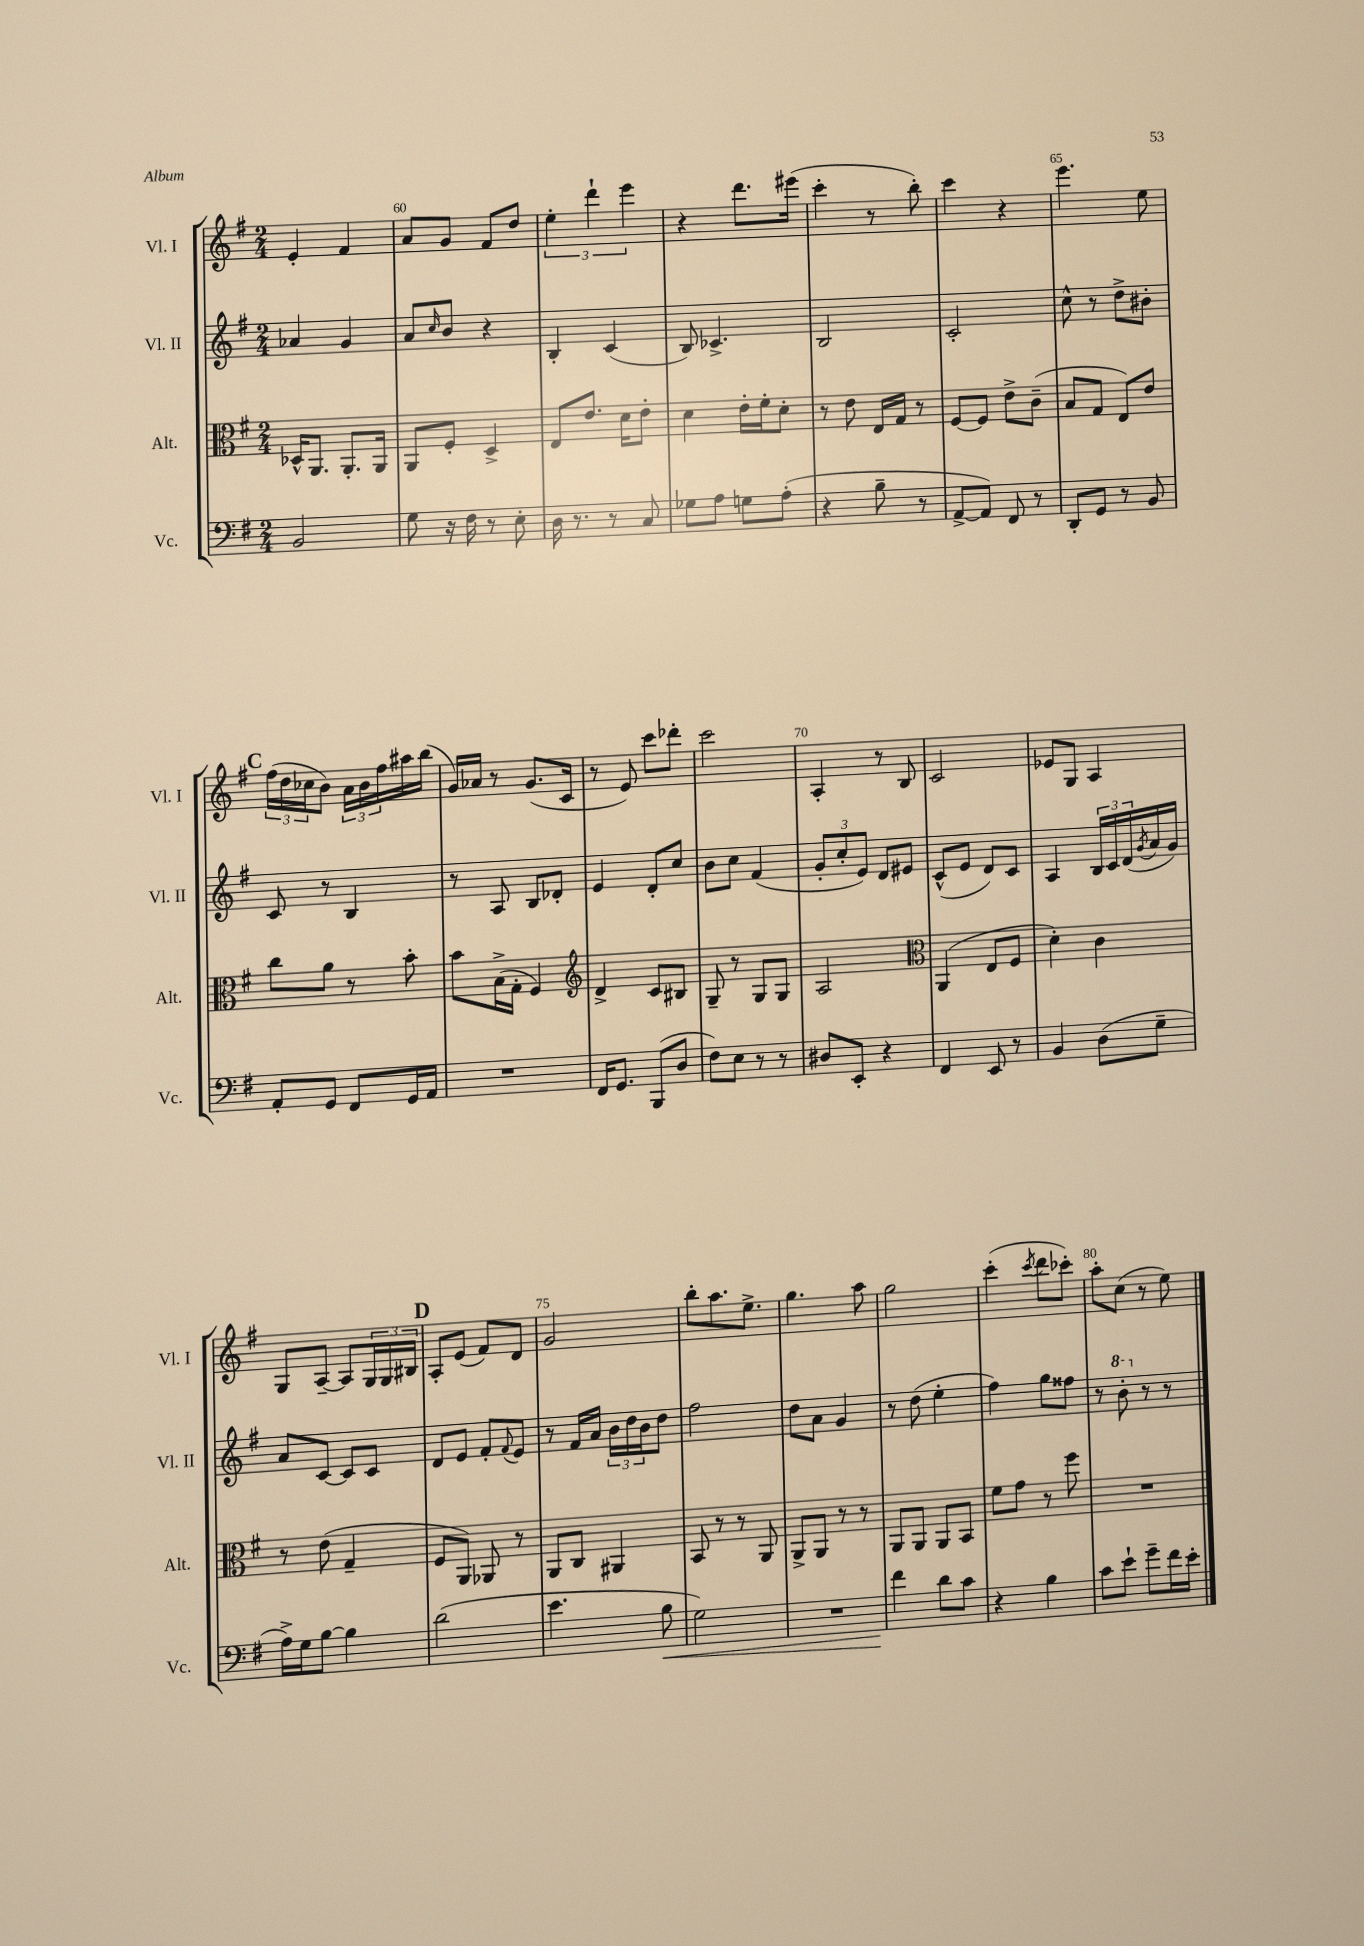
<<
\new StaffGroup <<
\new Staff = "s0" \with { instrumentName = "Vl. I" shortInstrumentName = "Vl. I" } {
    \clef treble \key g \major \numericTimeSignature \time 2/4
    e'4-. fis'4 |
    a'8 g'8 fis'8 d''8 |
    \tuplet 3/2 { e''4-. d'''4-! e'''4 } |
    r4 d'''8. eis'''16( |
    c'''4-. r8 b''8-.) |
    c'''4 r4 |
    e'''4. e''8 |
    \mark \markup { \bold "C" } \tuplet 3/2 { fis''16( d''16 ces''16 } b'8) \tuplet 3/2 { a'16 b'16 fis''16 } ais''16 b''16( |
    g'16) aes'16 r8 g'8.( c'16 |
    r8 e'8) c'''8 des'''8-. |
    c'''2 |
    a4-. r8 b8 |
    c'2 |
    ees'8 g8 a4 |
    g8 a8~-- a8 \tuplet 3/2 { g16 g16 bis16 } |
    \mark \markup { \bold "D" } a8-. e'8( fis'8) d'8 |
    g'2 |
    b''8-. a''8. e''8.-> |
    g''4. a''8 |
    g''2 |
    c'''4-.( \acciaccatura { c'''8 } d'''8 ces'''8-.) |
    a''8-. c''8( r8 e''8) \bar "|." |
}
\new Staff = "s1" \with { instrumentName = "Vl. II" shortInstrumentName = "Vl. II" } {
    \clef treble \key g \major \numericTimeSignature \time 2/4
    aes'4 g'4 |
    a'8 \grace { c''16 } b'8 r4 |
    b4-. c'4( |
    b8) ces'4.-> |
    b2 |
    c'2-. |
    c''8-^ r8 d''8-> bis'8-. |
    \mark \markup { \bold "C" } c'8 r8 b4 |
    r8 a8 b8 des'8-. |
    e'4 d'8-. c''8 |
    b'8 c''8 fis'4( |
    \tuplet 3/2 { g'8-. c''8-. e'8) } d'8 eis'8 |
    c'8-^( e'8 d'8) c'8 |
    a4 \tuplet 3/2 { b16 c'16 d'16( } \acciaccatura { g'8 } a'16 g'16) |
    a'8 c'8~ c'8 c'8 |
    \mark \markup { \bold "D" } d'8 e'8 fis'8-. \appoggiatura { fis'8 } e'8 |
    r8 fis'16 a'16 \tuplet 3/2 { b'16 d''16 b'16 } d''8 |
    fis''2 |
    d''8 a'8 g'4 |
    r8 d''8( e''4-. |
    fis''4) g''8 fisis''8 |
    r8 \ottava #1 b''8-. \ottava #0 r8 r8 \bar "|." |
}
\new Staff = "s2" \with { instrumentName = "Alt." shortInstrumentName = "Alt." } {
    \clef alto \key g \major \numericTimeSignature \time 2/4
    des16-^ a,8. a,8.-. a,16 |
    a,8 fis8-. d4-> |
    e8 e'8. d'16 e'8-. |
    d'4 e'16-. fis'16-. d'8-. |
    r8 e'8 e16 g16 r8 |
    fis8~ fis8 e'8-> c'8--( |
    b8 g8 e8) e'8 |
    \mark \markup { \bold "C" } c''8 a'8 r8 b'8-. |
    b'8 b16->( g16-. fis4) |
    \clef treble d'4-> c'8 bis8 |
    g8-- r8 g8 g8 |
    a2 |
    \clef alto a,4( e8 fis8 |
    d'4-.) c'4 |
    r8 e'8( g4-- |
    \mark \markup { \bold "D" } fis8 a,8) aes,8 r8 |
    a,8 c8 ais,4 |
    b,8 r8 r8 a,8 |
    a,8-> a,8 r8 r8 |
    a,8 a,8 a,8 b,8 |
    fis'8 g'8 r8 fis''8 |
    R2 \bar "|." |
}
\new Staff = "s3" \with { instrumentName = "Vc." shortInstrumentName = "Vc." } {
    \clef bass \key g \major \numericTimeSignature \time 2/4
    b,2 |
    g8 r16 fis16 r8 e8-. |
    d16 r8. r8 c8 |
    ges8 a8 g8 a8-.( |
    r4 b8-- r8 |
    a,8~-> a,8) fis,8 r8 |
    d,8-. g,8 r8 b,8 |
    \mark \markup { \bold "C" } a,8-. g,8 fis,8 g,16 a,16 |
    R2 |
    fis,16 g,8. b,,8( d8 |
    fis8) e8 r8 r8 |
    dis8 e,8-. r4 |
    fis,4 e,8 r8 |
    b,4 d8( g8-- |
    a16->) g16 b8~ b4 |
    \mark \markup { \bold "D" } d'2( |
    e'4. b8\< |
    g2) |
    R2 |
    fis'4\! d'8 c'8 |
    r4 b4 |
    c'8 e'8-! g'8-- fis'16 e'16-. \bar "|." |
}
>>
>>
\layout { \context { \Score currentBarNumber = #59 \override BarNumber.break-visibility = ##(#f #t #t) barNumberVisibility = #(every-nth-bar-number-visible 5) } }
